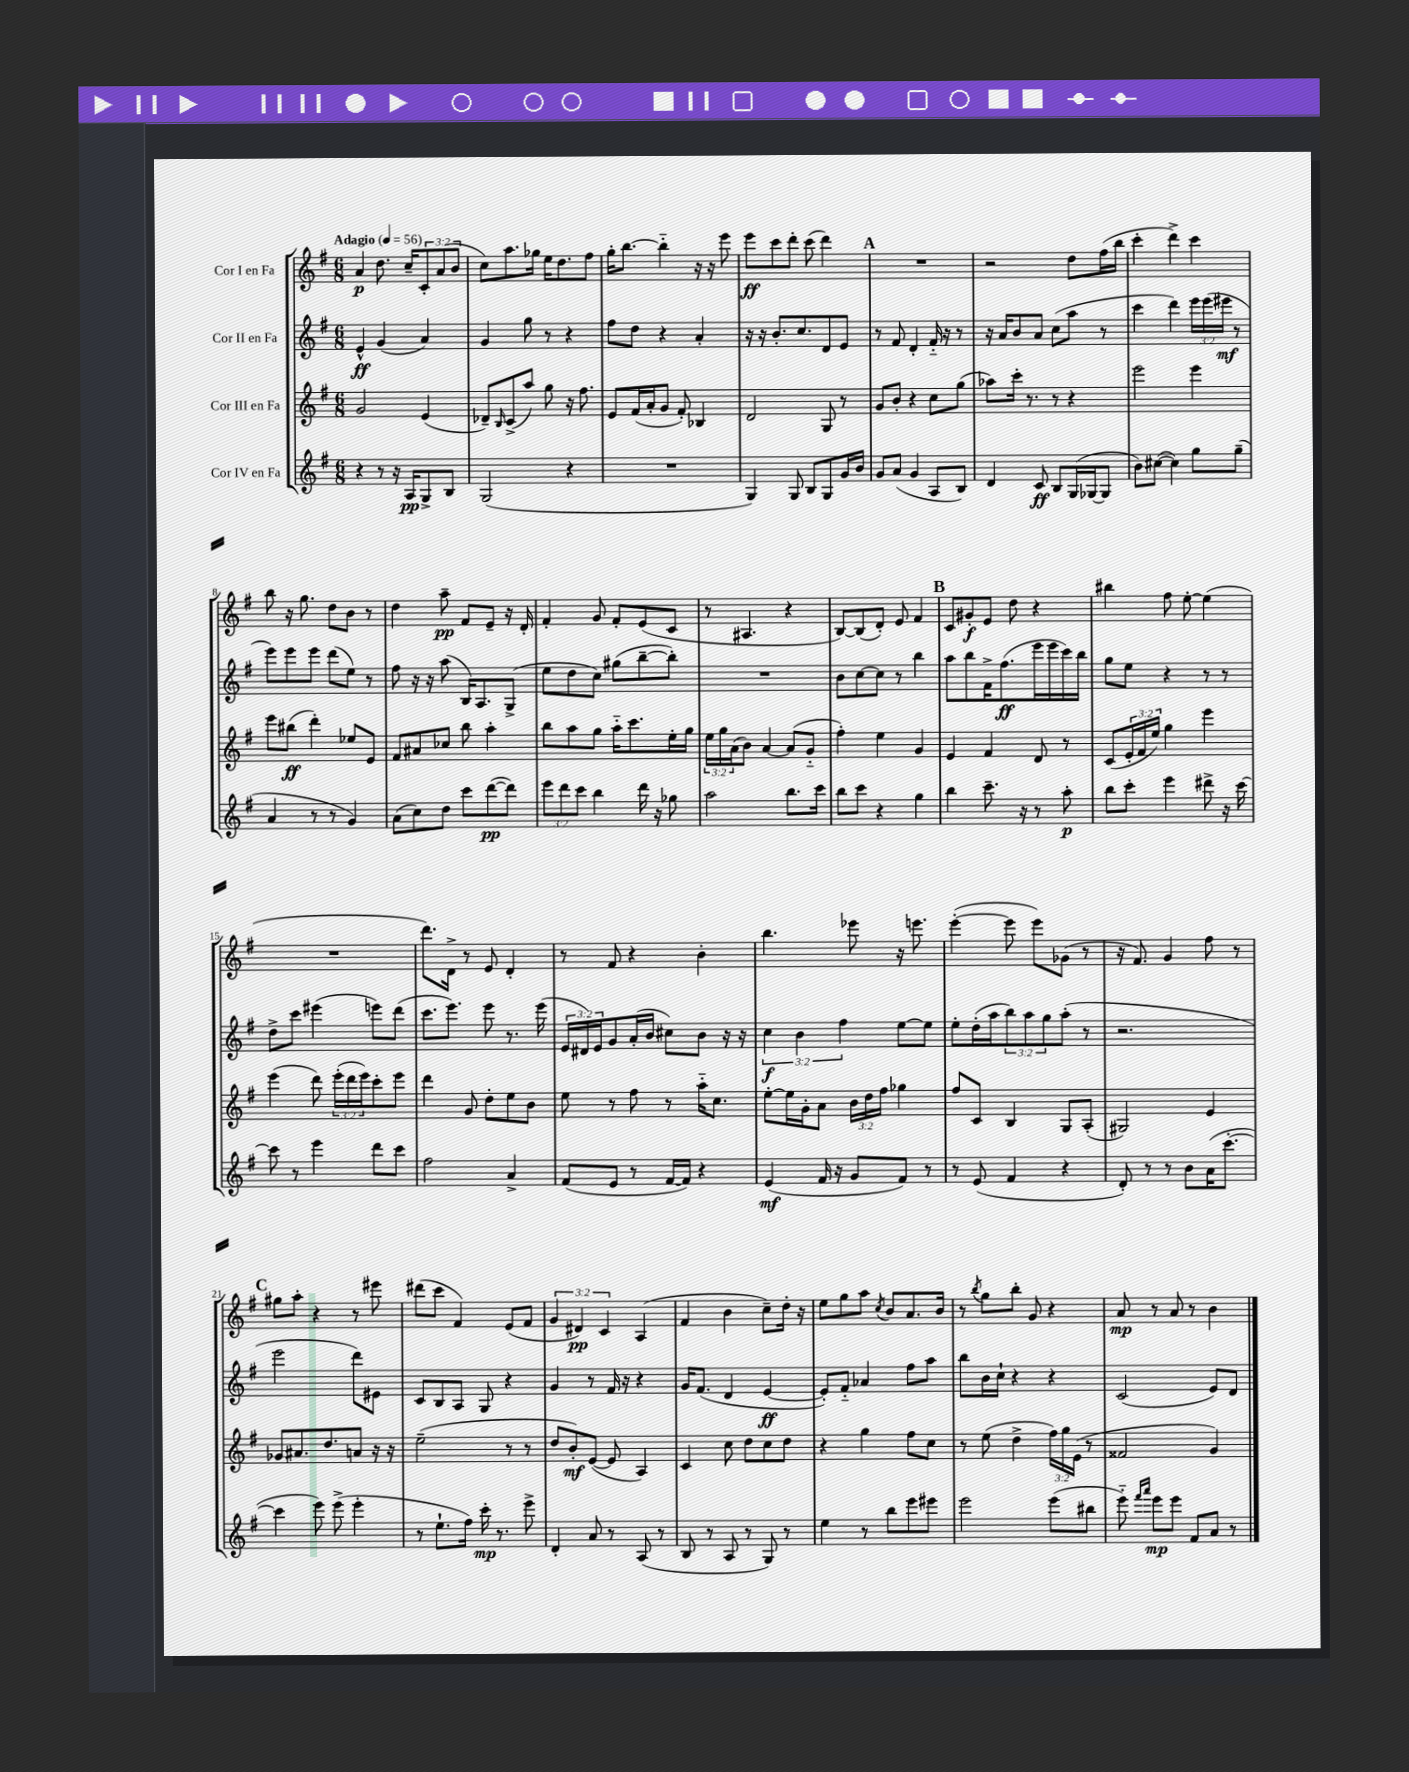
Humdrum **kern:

**kern	**dynam	**kern	**dynam	**kern	**dynam	**kern	**dynam
*part4	*part4	*part3	*part3	*part2	*part2	*part1	*part1
*staff4	*staff4	*staff3	*staff3	*staff2	*staff2	*staff1	*staff1
*I"Cor IV en Fa	*	*I"Cor III en Fa	*	*I"Cor II en Fa	*	*I"Cor I en Fa	*
*clefG2	*	*clefG2	*	*clefG2	*	*clefG2	*
*k[f#]	*	*k[f#]	*	*k[f#]	*	*k[f#]	*
*M6/8	*	*M6/8	*	*M6/8	*	*M6/8	*
*MM56	*	*MM56	*	*MM56	*	*MM56	*
=1	=1	=1	=1	=1	=1	=1	=1
!	!	!	!	!	!	!LO:TX:a:B:t=Adagio	!
4r	.	2g/	.	4e^^/	ff	4a/	p
8r	.	.	.	(4g/	.	8.dd\	.
16r	.	.	.	.	.	.	.
16A/KL	pp	.	.	.	.	16cc~/KL	.
8G^/	.	(4e/	.	4a/)	.	12c'/	.
.	.	.	.	.	.	(12a/	.
8B/J	.	.	.	.	.	.	.
.	.	.	.	.	.	12b/J	.
=2	=2	=2	=2	=2	=2	=2	=2
(2G/	.	8d-X~/L)	.	4g/	.	8cc\L)	.
.	.	16qqB/	.	.	.	.	.
.	.	(8c^/	.	.	.	8.aa\	.
.	.	8aa/J)	.	8gg\	.	.	.
.	.	.	.	.	.	16gg-X\Jk	.
.	.	8gg\	.	8r	.	16ee\KL	.
.	.	.	.	.	.	8.dd\	.
4r	.	16r	.	4r	.	.	.
.	.	8.ff#\	.	.	.	.	.
.	.	.	.	.	.	8ff#\J	.
=3	=3	=3	=3	=3	=3	=3	=3
2.r	.	8e/L	.	8ff#\L	.	16gg'\KL	.
.	.	.	.	.	.	[8.bb\J	.
.	.	(16f#/L	.	8dd\J	.	.	.
.	.	16a'/J	.	.	.	.	.
.	.	8g/J	.	4r	.	4bb\]	.
.	.	8f#'/)	.	.	.	.	.
.	.	4B-X/	.	4a'/	.	16r	.
.	.	.	.	.	.	16r	.
.	.	.	.	.	.	8eee\	.
=4	=4	=4	=4	=4	=4	=4	=4
4G/)	.	2d/	.	16r	.	8eee\L	ff
.	.	.	.	16r	.	.	.
.	.	.	.	8.b'/L	.	8ccc\	.
8G/	.	.	.	.	.	8ddd'\J	.
.	.	.	.	8.cc/	.	.	.
8B/L	.	.	.	.	.	(8ccc\	.
8G/	.	8G/	.	8d/	.	4ddd\)	.
16g/L	.	8r	.	8e/J	.	.	.
16b/JJ	.	.	.	.	.	.	.
!!LO:REH:place=s1:t=A
=5	=5	=5	=5	=5	=5	=5	=5
8g/L	.	8g/L	.	8r	.	2.r	.
(8a/J	.	8b'/J	.	8f#/	.	.	.
4g/	.	4r	.	4d'/	.	.	.
8A/L	.	8cc\L	.	16f#/	.	.	.
.	.	.	.	16r	.	.	.
8B/J)	.	(8gg\J	.	8r	.	.	.
=6	=6	=6	=6	=6	=6	=6	=6
4d/	.	8aa-X\L)	.	16r	.	2r	.
.	.	.	.	16a/KL	.	.	.
.	.	16ccc'\Jk	.	8b/	.	.	.
.	.	8.r	.	.	.	.	.
8c/	ff	.	.	8a/J	.	.	.
8B/L	.	8r	.	(8cc\L	.	.	.
(16G/L	.	4r	.	8aa\J	.	8dd\L	.
[16G-X/J	.	.	.	.	.	.	.
8G-/J]	.	.	.	8r	.	(16ff#\L	.
.	.	.	.	.	.	16bb\JJ	.
=7	=7	=7	=7	=7	=7	=7	=7
8b\L)	.	2eee\	.	4ccc\	.	4ccc'\	.
([8cc#X\J	.	.	.	.	.	.	.
4cc#\])	.	.	.	4ddd\)	.	4ddd^\)	.
8gg\L	.	4eee\	.	24eee\LL	.	4ccc\	.
.	.	.	.	(24eee\	.	.	.
.	.	.	.	24eee#X\JJ	mf	.	.
(8gg~\J	.	.	.	8r	.	.	.
!!LO:LB:g=z
=8	=8	=8	=8	=8	=8	=8	=8
4a/	.	8eee\L	.	8eee\L)	.	8bb\	.
.	.	(8bb#X\J	ff	8eee\	.	16r	.
.	.	.	.	.	.	8.gg\	.
8r	.	4ddd'\)	.	8eee\J	.	.	.
8r	.	.	.	(8ddd\L	.	8dd\L	.
4g/)	.	8ee-X/L	.	8ee\J)	.	8b\J	.
.	.	8e/J	.	8r	.	8r	.
=9	=9	=9	=9	=9	=9	=9	=9
(8a\L	.	8f#/L	.	8ff#\	.	4dd\	.
8cc\)	.	8a#X/	.	16r	.	.	.
.	.	.	.	16r	.	.	.
8dd\J	.	8cc-X/J	.	(8aa\	.	8aa~\	pp
8ccc\L	.	8bb\	.	16B/KL)	.	8f#/L	.
.	.	.	.	8.A/	.	.	.
([8ddd\	pp	4aa'\	.	.	.	8e~/J	.
8ddd\J])	.	.	.	(8G^/J	.	16r	.
.	.	.	.	.	.	16d'/	.
=10	=10	=10	=10	=10	=10	=10	=10
12eee\L	.	8bb\L	.	8ee\L	.	4f#'/	.
12ddd\	.	.	.	.	.	.	.
.	.	8aa\	.	8dd\	.	.	.
12ccc\J	.	.	.	.	.	.	.
4bb\	.	8gg\J	.	8cc\J)	.	8g/	.
.	.	16aa\KL	.	(8gg#X\L	.	8f#'/L	.
.	.	8.ccc\	.	.	.	.	.
16ddd\	.	.	.	[8bb~\	.	(8e/	.
16r	.	.	.	.	.	.	.
8gg-X\	.	16ee'\L	.	8bb'\J])	.	8c/J	.
.	.	16gg\JJ	.	.	.	.	.
=11	=11	=11	=11	=11	=11	=11	=11
2aa\	.	24ee\LL	.	2.r	.	8r	.
.	.	24gg\	.	.	.	.	.
.	.	(24a\J	.	.	.	.	.
.	.	8b\J)	.	.	.	4.A#X/	.
.	.	[4a/	.	.	.	.	.
8.bb\L	.	(8a/L]	.	.	.	4r	.
.	.	8g/J	.	.	.	.	.
16ccc\Jk	.	.	.	.	.	.	.
=12	=12	=12	=12	=12	=12	=12	=12
8bb\L	.	4ff#'\)	.	8b\L	.	[8B/L)	.
8ccc\J	.	.	.	[8cc\	.	(8B/]	.
4r	.	4ee\	.	8cc\J]	.	8d'/J)	.
.	.	.	.	8r	.	8e/	.
4gg\	.	4g/	.	4bb\	.	4f#/	.
!!LO:REH:place=s1:t=B
=13	=13	=13	=13	=13	=13	=13	=13
4bb\	.	4e/	.	8aa\L	.	8c/L	.
.	.	.	.	8bb\	.	8g#X'/	f
8.ccc~\	.	4f#/	.	16f#^\K	.	8e/J	.
.	.	.	.	(8.ff#\	ff	.	.
.	.	.	.	.	.	8dd\	.
16r	.	.	.	.	.	.	.
8r	.	8d/	.	16eee\L	.	4r	.
.	.	.	.	16eee\	.	.	.
8aa'\	p	8r	.	16ccc\)	.	.	.
.	.	.	.	16bb\JJ	.	.	.
=14	=14	=14	=14	=14	=14	=14	=14
8bb\L	.	(8c/L	.	8gg\L	.	4bb#X\	.
8ccc'\J	.	24e'/L	.	8ee\J	.	.	.
.	.	24f#/	.	.	.	.	.
.	.	24ee/JJ)	.	.	.	.	.
4eee\	.	4gg\	.	4r	.	8ff#\	.
.	.	.	.	.	.	[8ee'\	.
8ddd#X^\	.	4eee\	.	8r	.	(4ee\]	.
16r	.	.	.	8r	.	.	.
[16ccc\	.	.	.	.	.	.	.
!!LO:LB:g=z
=15	=15	=15	=15	=15	=15	=15	=15
8ccc\]	.	(4eee\	.	8dd^\L	.	2.r	.
8r	.	.	.	8ccc\J	.	.	.
4eee\	.	8ddd\)	.	(4eee#X\	.	.	.
.	.	(24eee'\LL	.	.	.	.	.
.	.	24ddd\	.	.	.	.	.
.	.	24eee\J)	.	.	.	.	.
8ddd\L	.	8ccc'\	.	8eeen\L)	.	.	.
8ccc\J	.	8eee\J	.	(8ddd\J	.	.	.
=16	=16	=16	=16	=16	=16	=16	=16
2ff#\	.	4ddd\	.	8.ccc\L	.	8.ddd\L)	.
.	.	.	.	8.eee\J)	.	16d^\Jk	.
.	.	8g/	.	.	.	8r	.
.	.	8dd'\L	.	8eee\	.	8e/	.
4a^/	.	8ee\	.	8.r	.	4d'/	.
.	.	8b\J	.	.	.	.	.
.	.	.	.	(16eee\	.	.	.
=17	=17	=17	=17	=17	=17	=17	=17
(8f#/L	.	8ee\	.	24e/LL	.	8r	.
.	.	.	.	24d#X/)	.	.	.
.	.	.	.	24e/J	.	.	.
8e/J	.	8r	.	8g/	.	8f#/	.
8r	.	8ff#\	.	(16a'/L	.	4r	.
.	.	.	.	16b/JJ	.	.	.
[16f#/LL	.	8r	.	8cc#X\L)	.	.	.
16f#/JJ])	.	.	.	.	.	.	.
4r	.	16aa\KL	.	8b\J	.	4b'\	.
.	.	8.cc\J	.	.	.	.	.
.	.	.	.	16r	.	.	.
.	.	.	.	16r	.	.	.
=18	=18	=18	=18	=18	=18	=18	=18
(4e/	mf	[8ee'\L	.	6cc\	f	4.bb\	.
.	.	16ee\L]	.	.	.	.	.
.	.	.	.	6b\	.	.	.
.	.	16g'\J	.	.	.	.	.
16f#/	.	8a\J	.	.	.	.	.
16r	.	.	.	.	.	.	.
.	.	.	.	6ff#\	.	.	.
8g/L	.	24b\LL	.	.	.	8eee-X\	.
.	.	24dd\	.	.	.	.	.
.	.	24ff#\JJ	.	.	.	.	.
8f#/J)	.	4gg-X\	.	[8ee\L	.	16r	.
.	.	.	.	.	.	8.eeen\	.
8r	.	.	.	8ee\J]	.	.	.
=19	=19	=19	=19	=19	=19	=19	=19
8r	.	8ff#/L	.	8ee'\L	.	([4eee'\	.
(8e/	.	8c/J	.	(16dd'\L	.	.	.
.	.	.	.	16aa\J	.	.	.
4f#/	.	4B/	.	12bb\)	.	8eee\]	.
.	.	.	.	12aa\	.	.	.
.	.	.	.	.	.	8eee\L)	.
.	.	.	.	12gg\	.	.	.
4r	.	8G/L	.	(8aa'\J	.	(8g-X\J	.
.	.	(8A'/J	.	8r	.	8r	.
=20	=20	=20	=20	=20	=20	=20	=20
8d'/)	.	2G#X/)	.	2.r	.	16r	.
.	.	.	.	.	.	8.f#/)	.
8r	.	.	.	.	.	.	.
8r	.	.	.	.	.	4g/	.
8b\L	.	.	.	.	.	.	.
(16a\K	.	4e/	.	.	.	8ff#\	.
[8.ccc'\J	.	.	.	.	.	.	.
.	.	.	.	.	.	8r	.
!!LO:LB:g=z
!!LO:REH:place=s1:t=C
=21	=21	=21	=21	=21	=21	=21	=21
4ccc\]	.	8g-X/L	.	2eee\	.	8gg#X\L	.
.	.	8.a#X/	.	.	.	8aa'\J	.
8eee\)	.	.	.	.	.	4r	.
.	.	8.dd/	.	.	.	.	.
(8eee^\	.	.	.	.	.	.	.
4eee'\	.	8an/J	.	8ddd\L)	.	8r	.
.	.	16r	.	8e#X\J	.	8eee#X\	.
.	.	16r	.	.	.	.	.
=22	=22	=22	=22	=22	=22	=22	=22
8r	.	(2ee~\	.	8c/L	.	(8ddd#X\L	.
8.ee`\L	.	.	.	8B/	.	8ccc\J	.
.	.	.	.	8A/J	.	4f#/)	.
16ff#\Jk)	.	.	.	.	.	.	.
16ccc'\	mp	.	.	8G/	.	.	.
8.r	.	.	.	.	.	.	.
.	.	8r	.	4r	.	(8e/L	.
8eee^\	.	8r	.	.	.	8f#/J	.
=23	=23	=23	=23	=23	=23	=23	=23
4d'/	.	8dd/L	.	4g/	.	6g/	.
.	.	8b'/)	mf	.	.	.	.
.	.	.	.	.	.	6d#X/)	pp
8a/	.	([8e/J	.	8r	.	.	.
.	.	.	.	.	.	6c/	.
8r	.	8e/]	.	16f#/	.	.	.
.	.	.	.	16r	.	.	.
(8A/	.	4A/)	.	4r	.	(4A/	.
8r	.	.	.	.	.	.	.
=24	=24	=24	=24	=24	=24	=24	=24
8B/	.	4c/	.	16g/KL	.	4f#/	.
.	.	.	.	(8.f#/J	.	.	.
8r	.	.	.	.	.	.	.
8A/	.	8cc\	.	4d/	.	4b\	.
8r	.	8dd\L	.	.	.	.	.
8G/)	.	8cc\	.	[4e/	ff	8cc~\L)	.
8r	.	8dd\J	.	.	.	16dd'\Jk	.
.	.	.	.	.	.	16r	.
=25	=25	=25	=25	=25	=25	=25	=25
4ee\	.	4r	.	8e'/L])	.	8ee\L	.
.	.	.	.	8f#/J	.	8gg\	.
8r	.	4gg\	.	4a-X/	.	8aa\J	.
.	.	.	.	.	.	8qcc/	.
8bb\L	.	.	.	.	.	8b/L	.
8eee\	.	8ff#\L	.	8ff#\L	.	8.a/	.
8eee#X\J	.	8cc\J	.	8aa\J	.	.	.
.	.	.	.	.	.	16b/Jk	.
=26	=26	=26	=26	=26	=26	=26	=26
2eee\	.	8r	.	8bb\L	.	8r	.
.	.	.	.	.	.	8qbb/	.
.	.	(8ee\	.	16b\L	.	8gg\L	.
.	.	.	.	16cc`\JJ	.	.	.
.	.	4dd^\	.	4r	.	8bb'\J	.
.	.	.	.	.	.	8g/	.
(8eee\L	.	24ff#\LL)	.	4r	.	4r	.
.	.	24gg\	.	.	.	.	.
.	.	(24e\JJ	.	.	.	.	.
8bb#X\J	.	8r	.	.	.	.	.
=27	=27	=27	=27	=27	=27	=27	=27
8eee\)	.	2f##X/	.	(2c/	.	8a/	mp
16qqfff#/LL	.	.	.	.	.	.	.
16qqaaa/JJ	.	.	.	.	.	.	.
8eee\L	mp	.	.	.	.	8r	.
8eee\J	.	.	.	.	.	8a/	.
8f#/L	.	.	.	.	.	8r	.
8a/J	.	4g/)	.	8e/L)	.	4b\	.
8r	.	.	.	8d/J	.	.	.
==	==	==	==	==	==	==	==
*-	*-	*-	*-	*-	*-	*-	*-
